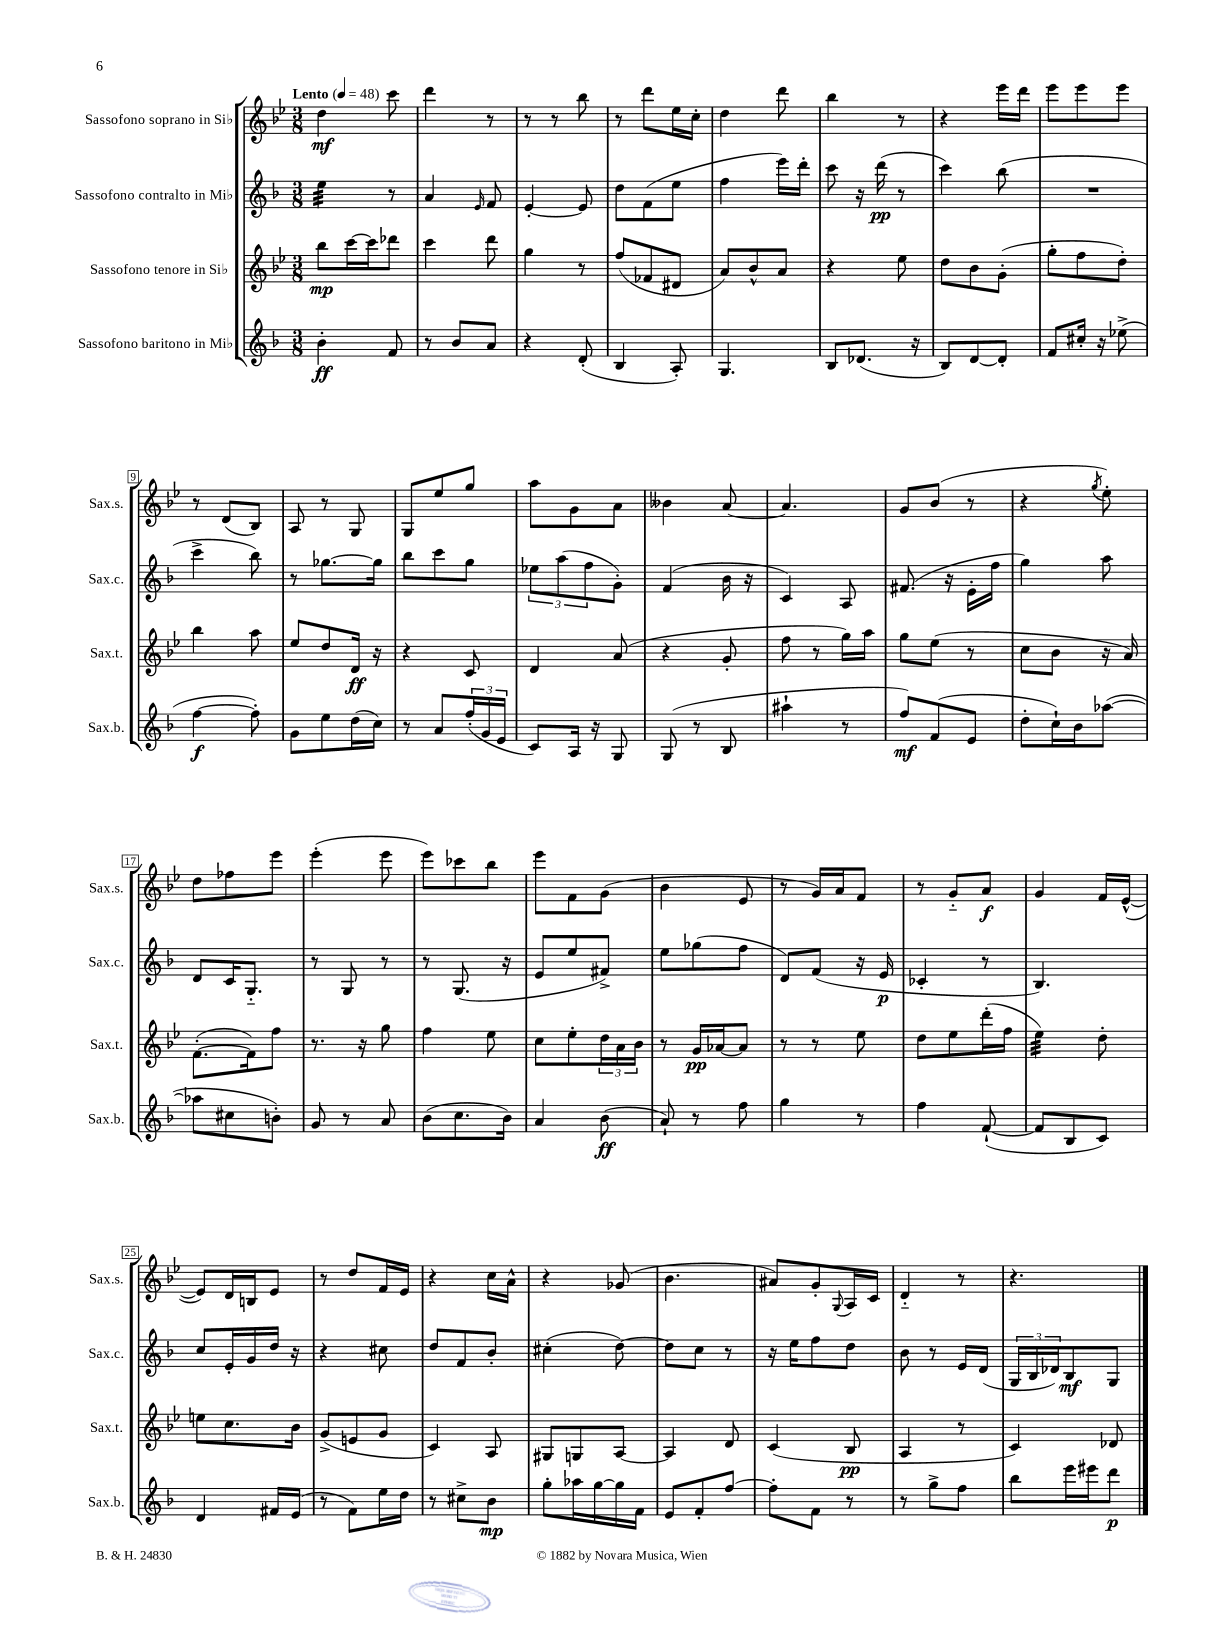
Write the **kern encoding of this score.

**kern	**kern	**kern	**kern
*staff4	*staff3	*staff2	*staff1
*clefG2	*clefG2	*clefG2	*clefG2
*k[b-]	*k[b-e-]	*k[b-]	*k[b-e-]
*M3/8	*M3/8	*M3/8	*M3/8
*MM48	*MM48	*MM48	*MM48
4b-'\	8bb-\L	4ee\	4dd\
.	[16ccc\L	.	.
.	16ccc\]J	.	.
8f/	8ddd-\J	8r	8ccc\
=	=	=	=
8r	4ccc\	4a/	4ddd\
8b-/L	.	.	.
.	.	16qqe/	.
8a/J	8ddd\	8f/	8r
=	=	=	=
4r	4gg\	[4e'/	8r
.	.	.	8r
(8d'/	8r	8e/]	8bb-\
=	=	=	=
4B-/	(8ff/L	8dd\L	8r
.	8f-/	(8f\	8ddd\L
8A'/)	8d#/J	8ee\J	16ee-\L
.	.	.	16cc'\JJ
=	=	=	=
4.G/	8a/L)	4ff\	4dd\
.	8b-^^/	.	.
.	8a/J	16eee\LL)	8ddd\
.	.	16ddd'\JJ	.
=	=	=	=
8B-/L	4r	8ccc\	4bb-\
(8.d-/J	.	16r	.
.	.	(16ddd\	.
.	8ee-\	8r	8r
16r	.	.	.
=	=	=	=
8B-/L)	8dd\L	4ccc\)	4r
[8d/	8b-\	.	.
8d'/]J	(8g'\J	(8bb-\	16eee-\LL
.	.	.	16ddd\JJ
=	=	=	=
8f/L	8gg'\L	4.r	8eee-\L
16cc#'/Jk	8ff\	.	8eee-\
16r	.	.	.
(8ee-^\	8dd'\J)	.	8eee-\J
=	=	=	=
[4ff\	4bb-\	4ccc^\	8r
.	.	.	(8d/L
8ff'\])	8aa\	8bb-\)	8B-/J)
=	=	=	=
8g\L	8ee-/L	8r	8A/
8ee\	8dd/	[8.gg-\L	8r
(16dd\L	16d/Jk	.	8G/
16cc\JJ)	16r	16gg-\]Jk	.
=	=	=	=
8r	4r	8bb-\L	8G/L
8a/L	.	8ccc\	8ee-/
(24ff'/L	8c/	8gg\J	8gg/J
24g/	.	.	.
24e/JJ	.	.	.
=	=	=	=
8c/L)	4d/	12ee-\L	8aa\L
.	.	(12aa\	.
16A/Jk	.	.	8g\
.	.	12ff\	.
16r	.	.	.
8G/	(8a/	8g'\J)	8a\J
=	=	=	=
(8G/	4r	(4f/	4b--\
8r	.	.	.
8B-/	8g'/	16b-\	[8a/
.	.	16r	.
=	=	=	=
4aa#`\	8ff\	4c/)	4.a/]
.	8r	.	.
8r	16gg\LL)	8A/	.
.	16aa\JJ	.	.
=	=	=	=
8ff/L)	8gg\L	(8.f#/	8g/L
(8f/	(8ee-\J	.	(8b-/J
.	.	16r	.
8e/J	8r	16e'\LL	8r
.	.	16ff\JJ	.
=	=	=	=
8dd'\L	8cc\L	4gg\)	4r
16cc`\L)	8b-\J	.	.
16b-\J	.	.	.
.	.	.	8qgg/
([8aa-\J	16r	8aa\	8ee-'\)
.	16a/)	.	.
=	=	=	=
8aa-\]L	([8.f'\L	8d/L	8dd\L
8cc#\	.	16c/K	8ff-\
.	16f\]k)	8.G'~/J	.
8b'\J)	8ff\J	.	8eee-\J
=	=	=	=
8g/	8.r	8r	(4eee-'\
8r	.	8G/	.
.	16r	.	.
8a/	8gg\	8r	8eee-\
=	=	=	=
(8b-\L	4ff\	8r	8eee-\L)
8.cc\	.	(8.G/	8ccc-\
.	8ee-\	.	8bb-\J
16b-\Jk)	.	16r	.
=	=	=	=
4a/	8cc\L	8e/L	8eee-\L
.	8ee-'\	8ee/	8f\
(8b-\	24dd\L	8f#^/J)	(8g\J
.	24a\	.	.
.	24b-\JJ	.	.
=	=	=	=
8a`/)	8r	8ee\L	4b-\
8r	16g/LL	(8gg-\	.
.	[16a-/J	.	.
8ff\	8a-/]J	8ff\J	8e-/
=	=	=	=
4gg\	8r	8d/L)	8r
.	8r	(8f/J	16g/LL)
.	.	.	16a/J
8r	8ee-\	16r	8f/J
.	.	16e/	.
=	=	=	=
4ff\	8dd\L	4c-'/	8r
.	8ee-\	.	8g'~/L
([8f`/	(16ddd'\L	8r	8a/J
.	16ff\JJ	.	.
=	=	=	=
8f/]L	4ee-\)	4.B-/)	4g/
8B-/	.	.	.
8c/J)	8dd'\	.	16f/LL
.	.	.	([16e-^^/JJ
=	=	=	=
4d/	8ee\L	8cc/L	8e-/]L)
.	8.cc\	16e'/L	16d/L
.	.	16g/	16B/J
16f#/LL	.	16dd/JJ	8e-/J
(16e/JJ	16b-\Jk	16r	.
=	=	=	=
8r	(8g^/L	4r	8r
8f\L)	8e/	.	8dd/L
16ee\L	8g/J	8cc#\	16f/L
16dd\JJ	.	.	16e-/JJ
=	=	=	=
8r	4c/)	8dd/L	4r
8cc#^\L	.	8f/	.
8b-\J	8A/	8b-'/J	16cc\LL
.	.	.	16a^^\JJ
=	=	=	=
8gg'\L	8G#/L	(4cc#'\	4r
16aa-\L	8G/	.	.
[16gg\	.	.	.
16gg\]	[8A/J	[8dd\)	(8g-/
16f\JJ	.	.	.
=	=	=	=
8e/L	4A/]	8dd\]L	4.b-\
8f'/	.	8cc\J	.
[8ff/J	8d/	8r	.
=	=	=	=
8ff'\]L	(4c/	16r	8a#/L)
.	.	16ee\LK	.
8f\J	.	8ff\	8g'/
.	.	.	8qqG/
8r	8B-/	8dd\J	16A/L
.	.	.	16c/JJ
=	=	=	=
8r	4A/	8b-\	4d'~/
8gg^\L	.	8r	.
8ff\J	8r	16e/LL	8r
.	.	(16d/JJ	.
=	=	=	=
8bb-\L	4c/)	24G/LL	4.r
.	.	24B-/	.
.	.	24d-/J)	.
16eee\L	.	8B-/	.
16eee#\J	.	.	.
8ddd\J	8d-/	8G/J	.
==	==	==	==
*-	*-	*-	*-
